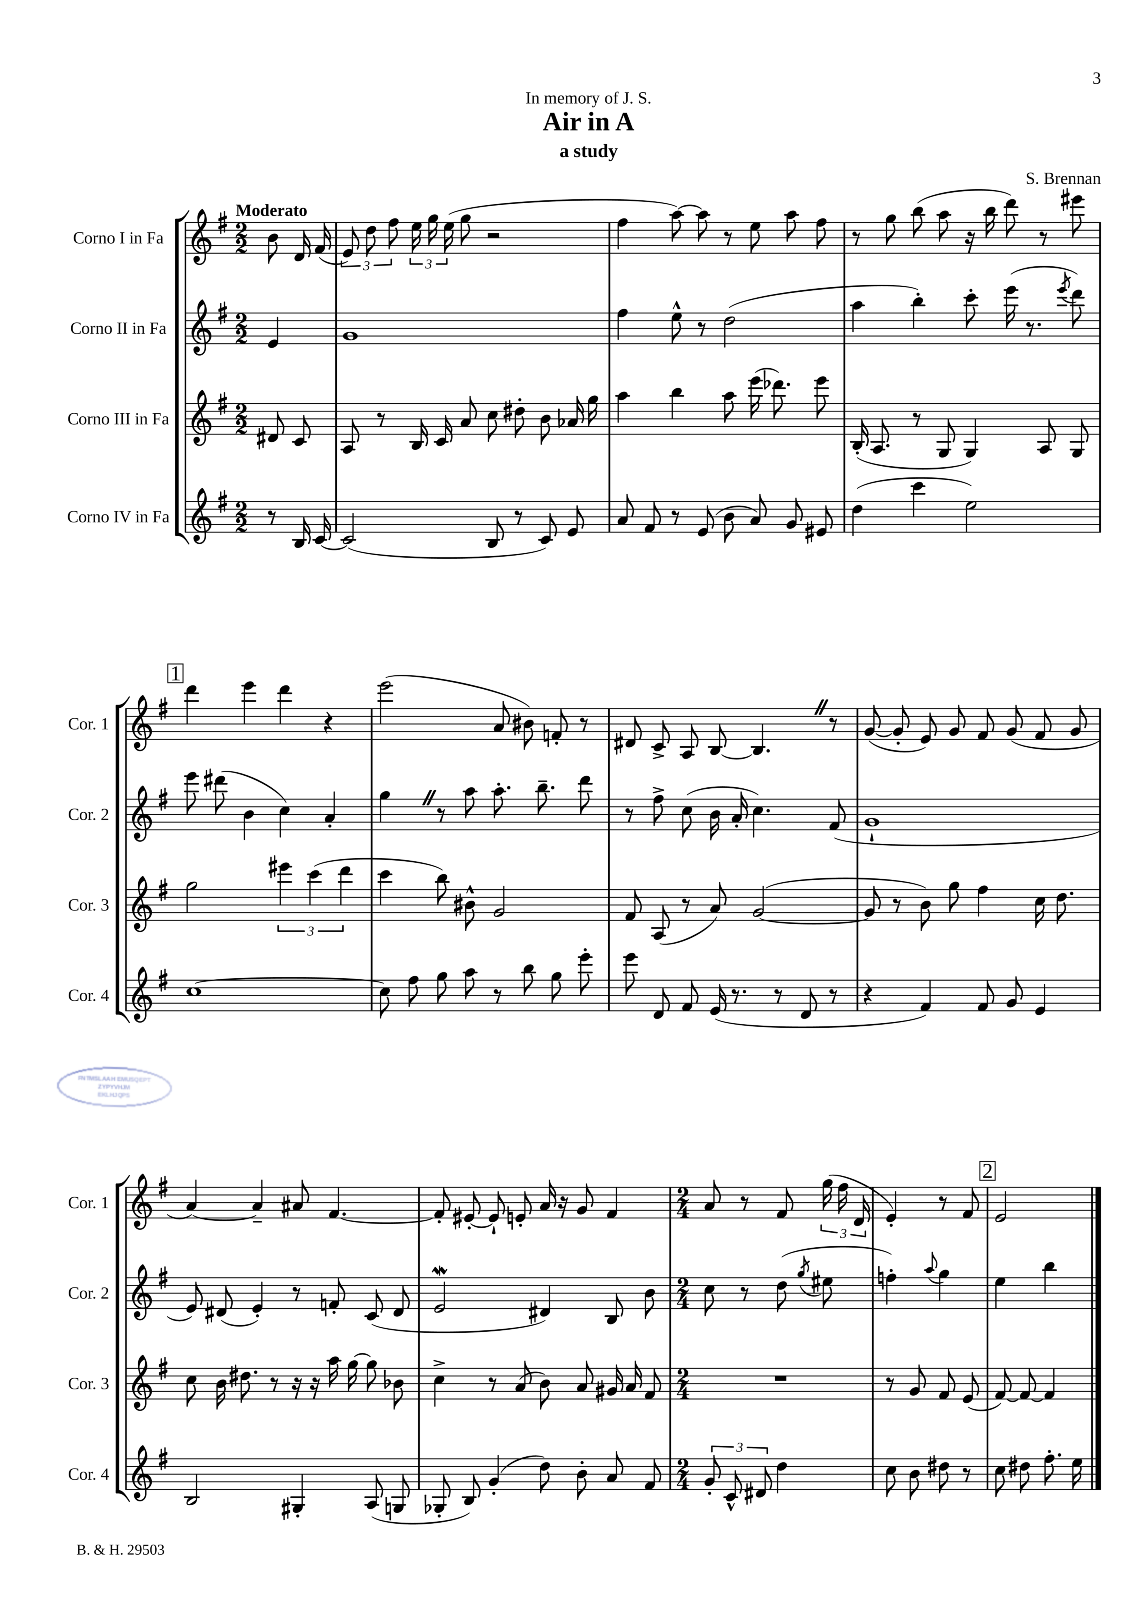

**kern	**kern	**kern	**kern
*staff4	*staff3	*staff2	*staff1
*clefG2	*clefG2	*clefG2	*clefG2
*k[f#]	*k[f#]	*k[f#]	*k[f#]
*M2/2	*M2/2	*M2/2	*M2/2
8r	8d#/	4e/	8b\
16B/	8c/	.	16d/
[16c/	.	.	(16f#/
=	=	=	=
(2c/]	8A/	1g	12e/)
.	.	.	12dd\
.	8r	.	.
.	.	.	12ff#\
.	16B/	.	24ee\
.	.	.	24gg\
.	16c/	.	.
.	.	.	(24ee\
.	8a/	.	8gg\
8B/	8cc\	.	2r
8r	8dd#'\	.	.
8c/)	8b\	.	.
8e/	16a-/	.	.
.	16gg\	.	.
=	=	=	=
8a/	4aa\	4ff#\	4ff#\
8f#/	.	.	.
8r	4bb\	8ee^^\	[8aa\)
(8e/	.	8r	8aa\]
8b\	8aa\	(2dd\	8r
8a/)	(16eee\	.	8ee\
.	8.ddd-\)	.	.
8g/	.	.	8aa\
8e#/	8eee\	.	8ff#\
=	=	=	=
(4dd\	(16B'/	4aa\	8r
.	8.A/	.	.
.	.	.	8gg\
4ccc\	8r	4bb'\)	(8bb\
.	8G/	.	8aa\
2ee\)	4G/)	8ccc'\	16r
.	.	.	16bb\
.	.	(16eee\	8ddd\)
.	.	8.r	.
.	8A/	.	8r
.	.	8qeee/	.
.	8G/	8ddd\)	8eee#\
=	=	=	=
[1cc	2gg\	8eee\	4ddd\
.	.	(8ddd#\	.
.	.	4b\	4eee\
.	6eee#\	4cc\)	4ddd\
.	(6ccc\	.	.
.	.	4a'/	4r
.	6ddd\	.	.
=	=	=	=
8cc\]	4ccc\	4gg\	(2eee\
8ff#\	.	.	.
8gg\	8bb\)	8r	.
8aa\	8b#^^\	8aa\	.
8r	2g/	8.aa'\	8a/
8bb\	.	.	8b#\)
.	.	8.bb~\	.
8gg\	.	.	8f'/
8eee'\	.	8ddd\	8r
=	=	=	=
8eee\	8f#/	8r	8d#/
8d/	(8A/	8ff#^\	8c^/
8f#/	8r	(8cc\	8A/
(16e/	8a/)	16b\	[8B/
8.r	.	16a'/	.
.	([2g/	4.cc\)	4.B/]
8r	.	.	.
8d/	.	.	.
8r	.	(8f#/	8r
=	=	=	=
4r	8g/]	1g`	([8g/
.	8r	.	8g'/]
4f#/)	8b\)	.	8e/)
.	8gg\	.	8g/
8f#/	4ff#\	.	8f#/
8g/	.	.	(8g/
4e/	16cc\	.	8f#/
.	8.dd\	.	.
.	.	.	8g/
=	=	=	=
2B/	8cc\	8e/)	[4a/)
.	16b\	(8d#/	.
.	8.dd#\	.	.
.	.	4e'/)	4a~/]
.	8r	.	.
4G#'/	16r	8r	8a#/
.	16r	.	.
.	16aa\	8f'/	[4.f#/
.	[16gg\	.	.
(8A/	8gg\]	(8c/	.
8G/	8b-\	8d#/	.
=	=	=	=
8G-'/	4cc^\	2e/	8f#'/]
8B/)	.	.	[8e#'/
(4g'/	8r	.	8e#`/]
.	(8a/	.	8e'/
8dd\)	8b\)	4d#/)	16a/
.	.	.	16r
8b'\	8a/	.	8g/
8a/	16g#/	8B/	4f#/
.	16a/	.	.
8f#/	8f#/	8b\	.
=	=	=	=
*M2/4	*M2/4	*M2/4	*M2/4
12g'/	2r	8cc\	8a/
12c^^/	.	.	.
.	.	8r	8r
12d#/	.	.	.
4dd\	.	(8dd\	8f#/
.	.	8qgg/	.
.	.	8ee#\	(24gg\
.	.	.	24ff#\
.	.	.	24d/
=	=	=	=
8cc\	8r	4ff'\)	4e'/)
8b\	8g/	.	.
.	.	8qqaa/	.
8dd#\	8f#/	4gg\	8r
8r	(8e/	.	8f#/
=	=	=	=
8cc\	[8f#/)	4ee\	2e/
8dd#\	8f#/_	.	.
8.ff#'\	4f#/]	4bb\	.
16ee\	.	.	.
==	==	==	==
*-	*-	*-	*-
